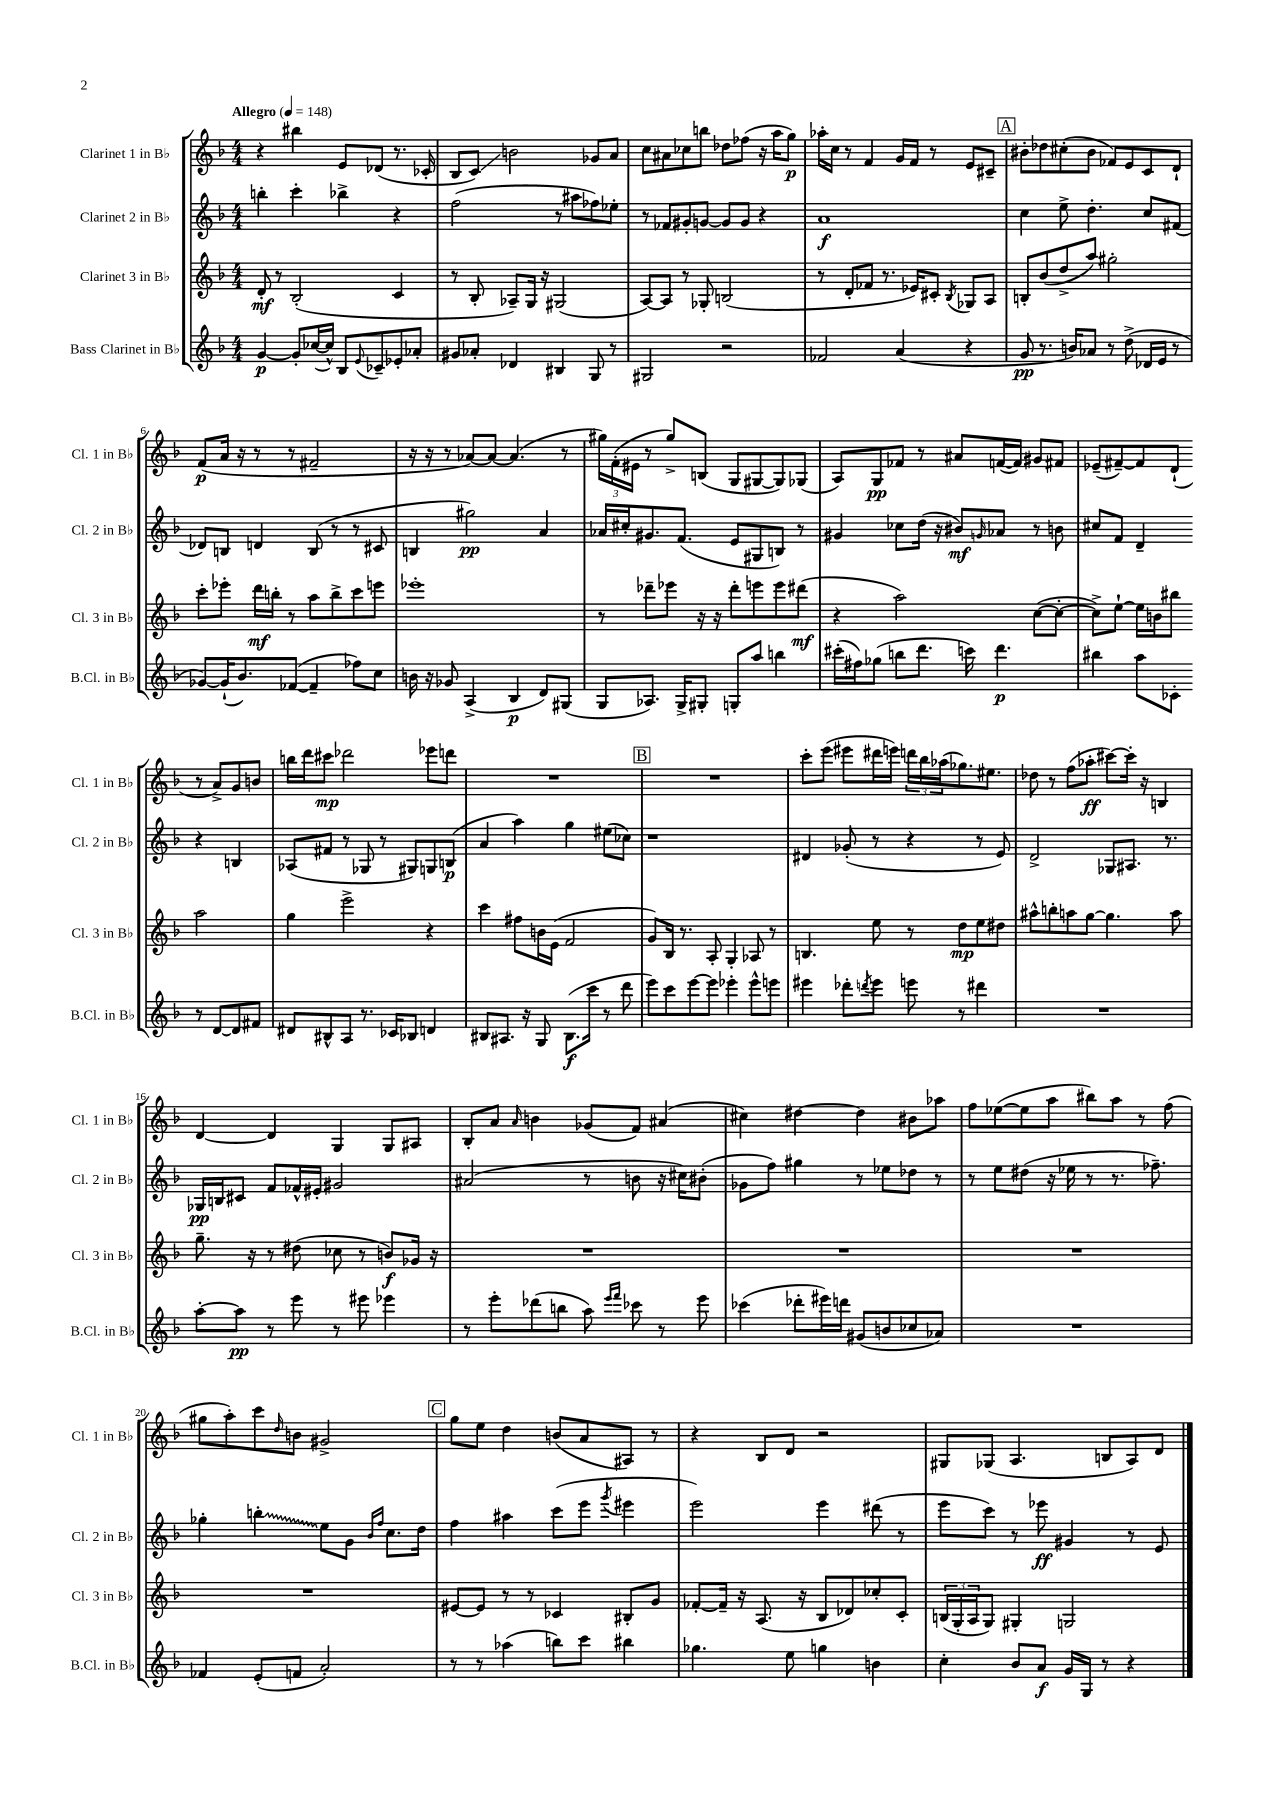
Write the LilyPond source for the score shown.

<<
\new StaffGroup <<
\new Staff = "s0" \with { instrumentName = "Clarinet 1 in Bb" shortInstrumentName = "Cl. 1 in Bb" } {
    \clef treble \key f \major \numericTimeSignature \time 4/4 \tempo "Allegro" 4 = 148
    r4 bis''4 e'8 des'8( r8. ces'16-. |
    bes8 c'8\glissando) b'2 ges'8 a'8 |
    c''8 ais'8 ces''8 b''8 des''8 fes''8( r16 a''16 g''8\p) |
    aes''16-. c''16 r8 f'4 g'16 f'16 r8 e'8 cis'8-- |
    \mark \markup { \box "A" } bis'8-. des''8 cis''8-.( bis'8 fes'8) e'8 c'8 d'8-! |
    f'8\p( a'16 r16 r8 r8 fis'2-- |
    r16 r16 r8 aes'8~) aes'8~ aes'4.( r8 |
    \tuplet 3/2 { gis''16) f'16-.( eis'16 } r8 gis''8->) b8( g8 gis8~ gis8) ges8( |
    a8) g8\pp fes'8 r8 ais'8 f'16~( f'16) gis'8 fis'8 |
    ees'8--( fis'8~--) fis'8 d'8-!( r8 a'8->) g'8 b'8 |
    b''16 d'''16 cis'''8\mp des'''2 ees'''8 d'''8 |
    R1 |
    \mark \markup { \box "B" } R1 |
    c'''8-. e'''8( eis'''8 dis'''16 e'''16) \tuplet 3/2 { d'''16 bes''16 aes''16( } ges''8.) eis''8. |
    des''8 r8 f''8( aes''8-.\ff cis'''8~) cis'''16-. r16 b4 |
    d'4~ d'4 g4 g8 ais8 |
    bes8-. a'8 \grace { a'16 } b'4 ges'8( f'8) ais'4( |
    cis''4) dis''4~ dis''4 bis'8 aes''8 |
    f''8 ees''8~( ees''8 a''8 bis''8) a''8 r8 f''8( |
    gis''8 a''8-.) c'''8 \grace { d''16 } b'8 gis'2-> |
    \mark \markup { \box "C" } g''8 e''8 d''4 b'8( a'8 ais8) r8 |
    r4 bes8 d'8 r2 |
    gis8 ges8( a4. b8 a8) d'8 \bar "|." |
}
\new Staff = "s1" \with { instrumentName = "Clarinet 2 in Bb" shortInstrumentName = "Cl. 2 in Bb" } {
    \clef treble \key f \major \numericTimeSignature \time 4/4
    b''4-. c'''4-. bes''4-> r4 |
    f''2( r8 ais''8 fes''8) ees''8-. |
    r8 fes'8 gis'8-. g'8~ g'8 g'8 r4 |
    a'1\f |
    \mark \markup { \box "A" } c''4 e''8-> d''4.-. c''8 fis'8( |
    des'8) b8 d'4 b8( r8 r8 cis'8 |
    b4 gis''2\pp) a'4 |
    aes'16 cis''16-. gis'8. f'8.( e'8 gis8 b8) r8 |
    gis'4 ces''8 d''16( r16 bis'8\mf) \grace { g'16 } aes'8 r8 b'8 |
    cis''8 f'8 d'4-- r4 b4 |
    aes8( fis'8 r8 ges8 r8 gis8) g8 b8\p( |
    a'4 a''4) g''4 eis''8( ces''8) |
    \mark \markup { \box "B" } r1 |
    dis'4 ges'8-.( r8 r4 r8 e'8) |
    d'2-> ges8 ais8. r8. |
    ges16\pp b16 cis'8 f'8 fes'16-^ eis'16-. gis'2 |
    ais'2( r8 b'8 r16 cis''16) bis'8-.( |
    ges'8 f''8) gis''4 r8 ees''8 des''8 r8 |
    r8 e''8 dis''8( r16 ees''16 r8 r8. fes''8.--) |
    ges''4-. \once \override Glissando.style = #'zigzag b''4-.\glissando e''8 g'8 \grace { bes'16 f''16 } c''8. d''16 |
    \mark \markup { \box "C" } f''4 ais''4 c'''8( e'''8 \acciaccatura { g'''8 } eis'''4 |
    e'''2) e'''4 dis'''8( r8 |
    e'''8 c'''8) r8 ees'''8\ff gis'4 r8 e'8 \bar "|." |
}
\new Staff = "s2" \with { instrumentName = "Clarinet 3 in Bb" shortInstrumentName = "Cl. 3 in Bb" } {
    \clef treble \key f \major \numericTimeSignature \time 4/4
    d'8-.\mf r8 bes2-.( c'4 |
    r8 bes8-. aes8--) g16 r16 gis2( |
    a8~) a8 r8 ges8-. b2( |
    r8 d'8-. fes'8 r8. ees'16) cis'8-. \acciaccatura { bes8 } ges8 a8 |
    \mark \markup { \box "A" } b8-. bes'8( d''8-> a''8) gis''2-. |
    c'''8-. ees'''8-. d'''16\mf b''16-. r8 a''8 b''8-> c'''8 e'''8 |
    ees'''1-. |
    r8 des'''8-- ees'''8 r16 r16 des'''8-. e'''8 e'''8 dis'''8\mf( |
    r4 a''2) c''8~( c''8~-. |
    c''8->) e''8~-! e''16 b'16 bis''8 a''2 |
    g''4 e'''2-> r4 |
    c'''4 fis''8 b'16 e'16( f'2 |
    \mark \markup { \box "B" } g'8) bes16 r8. a8-. g4-. aes8 r8 |
    b4. e''8 r8 d''8\mp e''8 dis''8 |
    ais''8-^ b''8-. a''8 g''8~ g''4. a''8 |
    g''8.-- r16 r8 dis''8( ces''8 r8 b'8\f) ges'16 r16 |
    R1 |
    R1 |
    R1 |
    R1 |
    \mark \markup { \box "C" } eis'8~ eis'8 r8 r8 ces'4 bis8-. g'8 |
    fes'8~-. fes'16-- r16 a8.( r16 bes8 des'8) ces''8-. c'8-. |
    \tuplet 3/2 { b16( g16-. a16 } g8) gis4-. g2 \bar "|." |
}
\new Staff = "s3" \with { instrumentName = "Bass Clarinet in Bb" shortInstrumentName = "B.Cl. in Bb" } {
    \clef treble \key f \major \numericTimeSignature \time 4/4
    g'4~\p g'8-. ces''16~( ces''16-^) bes8 \appoggiatura { e'8 } ces'8-- ees'8-. aes'8-. |
    gis'8 aes'8-. des'4 bis4 g8 r8 |
    gis2 r2 |
    fes'2 a'4( r4 |
    \mark \markup { \box "A" } g'8\pp r8. b'16) aes'8 r8 d''8->( des'16 e'16 r8 |
    ges'8~) ges'16-!( bes'8.) fes'8~( fes'4-- fes''8) c''8 |
    b'16 r16 ges'8 a4->( bes4\p d'8) gis8( |
    g8 aes8.) g16-> gis8-. g8-. a''8 b''4 |
    cis'''16-.( fis''16) ges''8( b''8 d'''8. c'''16) d'''4.\p |
    bis''4 a''8 ces'8-. r8 d'8~ d'8 fis'8 |
    dis'8 bis8-^ a8 r8. ces'16 bes8 d'4 |
    bis8 ais8. r16 g8 bis8.\f( c'''16 r8 d'''8 |
    \mark \markup { \box "B" } e'''8) c'''8 e'''8~ e'''8 ees'''4-. ees'''8-^ e'''8 |
    eis'''4 des'''8-. \acciaccatura { d'''8 } eis'''8 e'''8 r8 dis'''4 |
    R1 |
    a''8~-. a''8\pp r8 e'''8 r8 eis'''8 ees'''4 |
    r8 e'''8-. des'''8( b''8 a''8) \grace { e'''16 f'''16 } ces'''8 r8 e'''8 |
    ces'''4( des'''8-. eis'''16) d'''16 gis'8( b'8 ces''8 aes'8) |
    R1 |
    fes'4 e'8-.( f'8 a'2-.) |
    \mark \markup { \box "C" } r8 r8 aes''4( b''8) c'''8 bis''4 |
    ges''4. e''8 g''4 b'4 |
    c''4-. bes'8 a'8\f g'16 g16 r8 r4 \bar "|." |
}
>>
>>
